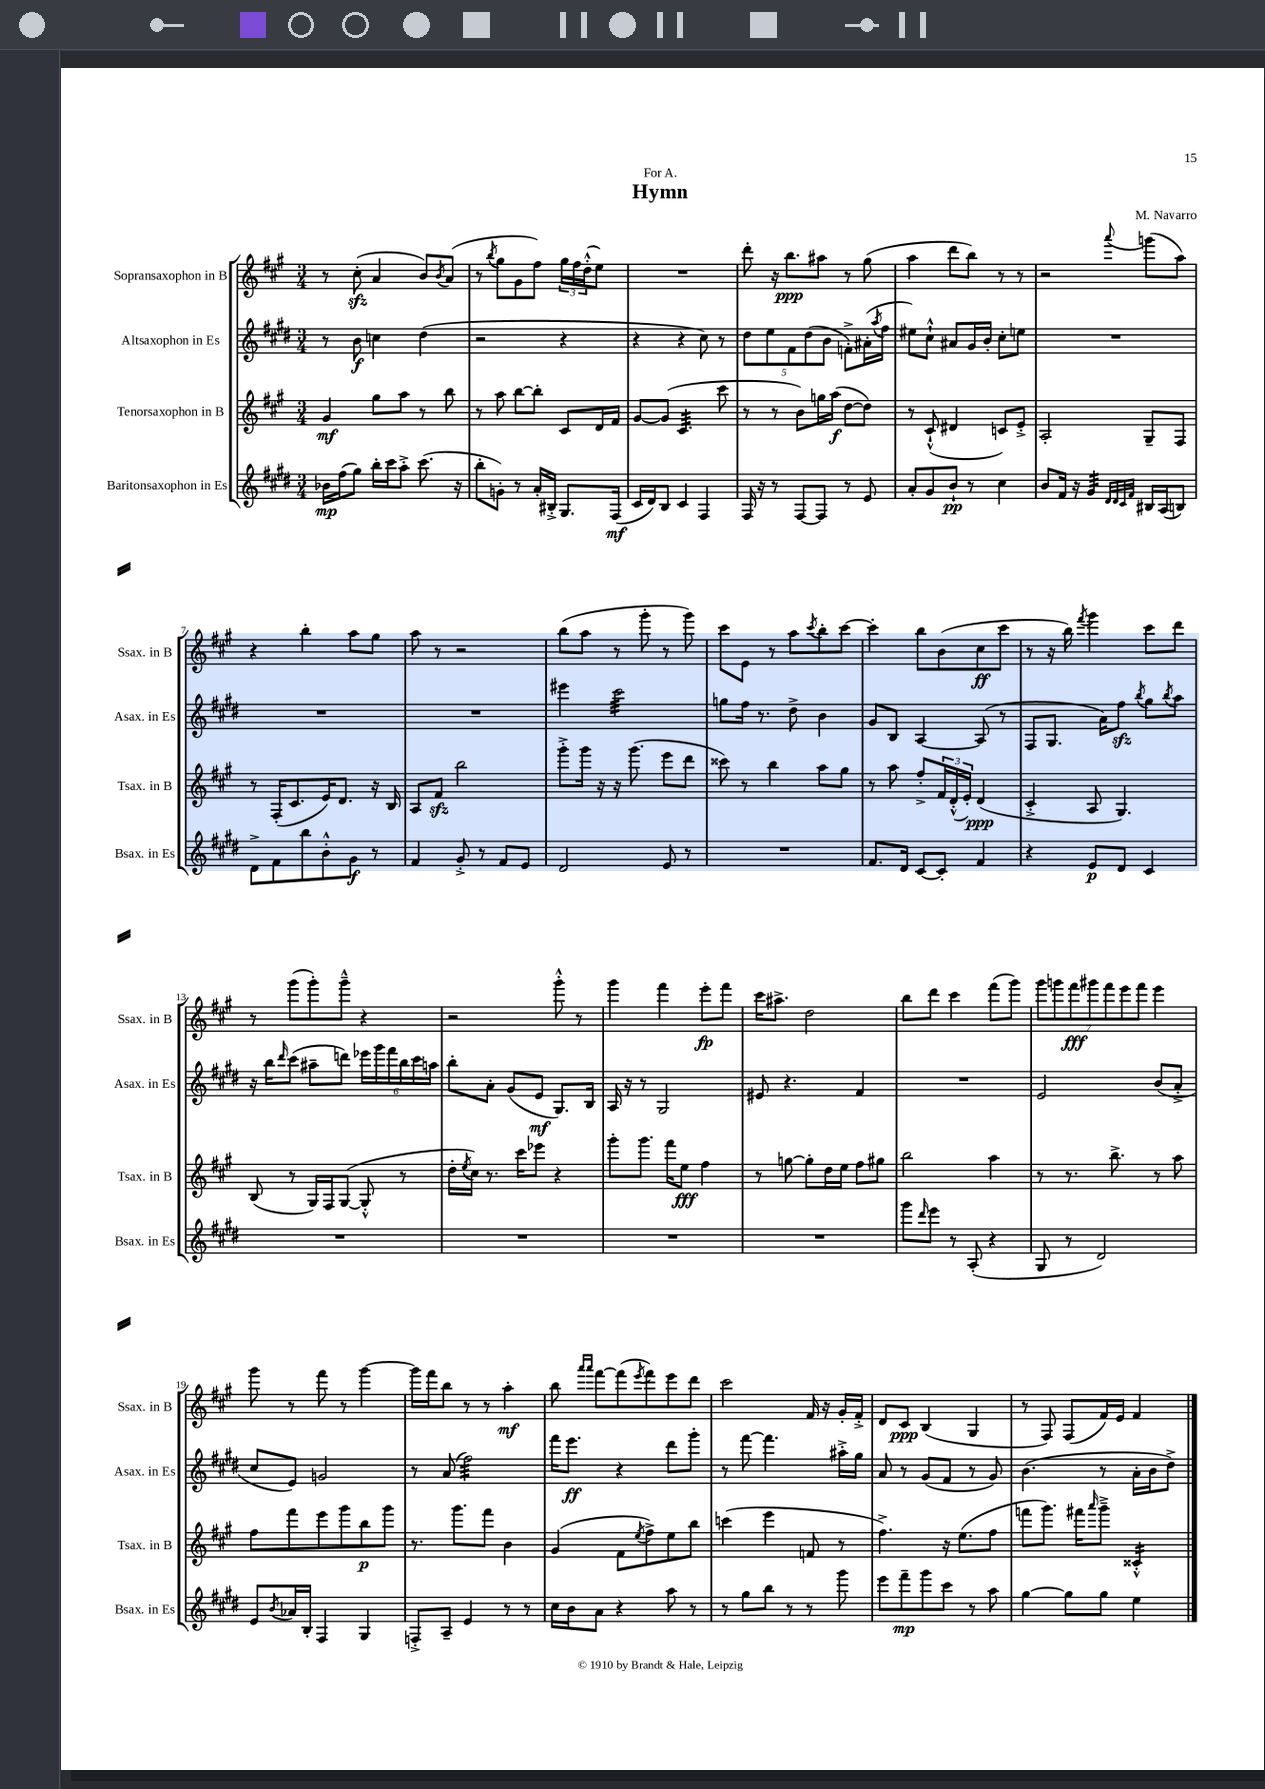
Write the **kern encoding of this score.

**kern	**kern	**kern	**kern
*staff4	*staff3	*staff2	*staff1
*clefG2	*clefG2	*clefG2	*clefG2
*k[f#c#g#d#]	*k[f#c#g#]	*k[f#c#g#d#]	*k[f#c#g#]
*M3/4	*M3/4	*M3/4	*M3/4
16b-	4g#	8r	8r
(16ff#	.	.	.
8gg#)	.	8b	(8cc#'
16bb'	8gg#	4cc	4a
16ccc#	.	.	.
8aa'^	8aa	.	.
(8.ccc#	8r	(4dd#	8b)
.	.	.	8qb
.	8bb	.	(8a
16r	.	.	.
=	=	=	=
8bb'	8r	2r	8r
.	.	.	8qbb
8g')	8aa	.	8gg#
8r	[8bb	.	8g#
16a'	8bb']	.	8ff#)
16B#'^	.	.	.
8.G#	8c#	4r	24gg#
.	.	.	24ff#
.	.	.	(24dd'^^
.	16d	.	8ee)
(16F#	16f#	.	.
=	=	=	=
16c#	[8g#	4r	2.r
16d#)	.	.	.
8B	(8g#]	.	.
4c#	4.c#	4r	.
4F#	.	8cc#)	.
.	8ccc#	8r	.
=	=	=	=
16F#	8r	10dd#	8ddd'
16r	.	.	.
.	.	10ee	.
8r	8r	.	16r
.	.	.	8.bb
.	.	10f#	.
[8F#	8b)	.	.
.	.	(10dd#	.
8F#]	16gg	.	8aa#
.	.	10b	.
.	(16aa	.	.
8r	[8dd	8f'^)	8r
8e	8dd])	(16a#'	(8gg#
.	.	8qaa	.
.	.	16ff#	.
=	=	=	=
8a'	8r	8ee#)	4aa
8g#	(8c#`^^	8cc#`^^	.
8b`	4d#	8a#	8ddd
8r	.	16g#	8bb)
.	.	16b'	.
4cc#	8c)	8cc#'	8r
.	8e'^	8ee	8r
=	=	=	=
8b	2A'	2.r	2r
16f#	.	.	.
16r	.	.	.
4g#	.	.	.
32qqd#	.	.	.
32qqd#	.	.	.
32qqc#	.	.	.
32qqf#	.	.	8qqaaa
16B#	8G#~	.	(8ggg
(16A	.	.	.
8B)	8F#	.	8aa)
=	=	=	=
8d#^	8r	2.r	4r
8f#	(16F#'	.	.
.	8.c#	.	.
8bb	.	.	4bb'
8b'^^	16e)	.	.
.	8.d	.	.
8g#	.	.	8aa
8r	16r	.	8gg#
.	16B	.	.
=	=	=	=
4f#	8A	2.r	8aa
.	8f#	.	8r
8g#'^	2bb	.	2r
8r	.	.	.
8f#	.	.	.
8e	.	.	.
=	=	=	=
2d#	8ggg#'^	4eee#	(8bb
.	16ggg#	.	8aa
.	16r	.	.
.	16r	2ccc#	8r
.	(8.ggg#	.	.
.	.	.	8ggg#'
8e	8eee	.	8r
8r	8ddd	.	8ggg#)
=	=	=	=
2.r	8ccc##)	8gg	8ccc#
.	8r	16ff#	8e
.	.	8.r	.
.	4bb	.	8r
.	.	8dd#^	8aa
.	.	.	8qccc#
.	8aa	4b	8bb'
.	8gg#	.	[8ccc#
=	=	=	=
8.f#	8r	8g#	4ccc#']
.	8aa	8B	.
16d#	.	.	.
[8c#	8ff#'^	[4A	8bb
8c#']	24f#	.	(8b
.	(24d'^^	.	.
.	24e')	.	.
4f#	(4d	(8A]	8cc#
.	.	8r	8ccc#
=	=	=	=
4r	4c#'^	8F#	8r
.	.	8.G#	16r
.	.	.	16bb)
.	.	.	8qfff#
8e	8A	.	4ggg#
.	.	16a)	.
8d#	4.G#)	8ff#	.
.	.	8qbb	.
4c#	.	8gg#	8ccc#
.	.	8qbb	.
.	.	8aa	8ddd
=	=	=	=
2.r	(8B	16r	8r
.	.	16bb	.
.	.	16qqddd#	.
.	8r	(8ccc#	(8ggg#
.	16G#)	8aa#~	8ggg#')
.	16F#	.	.
.	([8G#	8ddd)	8ggg#~^^
.	8G#'^^]	24eee-	4r
.	.	24ggg#	.
.	.	24fff#	.
.	8r	24bb	.
.	.	24ccc#	.
.	.	24aa	.
=	=	=	=
2.r	16dd'	8bb'	2r
.	8qee	.	.
.	16cc#)	.	.
.	8.r	8a'	.
.	.	(8g#	.
.	16ccc#	.	.
.	8eee-	8e	.
.	4r	8.G#)	8ggg#'^^
.	.	.	8r
.	.	16B	.
=	=	=	=
2.r	8ggg#'	16A	4ggg#
.	.	16r	.
.	8.ggg#	8r	.
.	.	2G#	4fff#
.	16fff#	.	.
.	8ee	.	.
.	4ff#	.	8eee'
.	.	.	8fff#
=	=	=	=
2.r	8r	8e#	16ccc#
.	.	.	8.aa#^
.	[8gg	4.r	.
.	8gg']	.	2dd
.	16dd	.	.
.	16ee	.	.
.	8ff#	4f#	.
.	8gg#	.	.
=	=	=	=
8ggg#	2bb	2.r	8bb
16qqddd#	.	.	.
8eee	.	.	8ddd
8r	.	.	4ccc#
(8A'	.	.	.
4r	4aa	.	(8fff#
.	.	.	8ggg#)
=	=	=	=
8G#	8r	2e	14ggg#
.	.	.	14ggg
8r	8.r	.	.
.	.	.	14fff#
.	.	.	14ggg#
2d#)	.	.	.
.	.	.	14fff#
.	8.bb^	.	.
.	.	.	14eee
.	.	.	14fff#
.	8r	(8b	4eee
.	8aa	8a'^	.
=	=	=	=
8e	8ff#	8cc#	8ggg#
8qb	.	.	.
16a-	8fff#	8e)	8r
16B'	.	.	.
4F#	8eee	2g	8fff#
.	8ggg#	.	8r
4G#	8bb	.	[4ggg#
.	8ggg#	.	.
=	=	=	=
8F'^	8.r	8r	16ggg#]
.	.	.	16fff#
8A~	.	(8a	8bb
.	8.ggg#	.	.
4e	.	2ff#)	8r
.	8fff#	.	8r
8r	4b	.	4aa'
8r	.	.	.
=	=	=	=
16cc#	(4g#	16fff#	8bb
16b	.	8.eee	.
.	.	.	16qqaaa
.	.	.	16qqaaa
8a	.	.	[8fff#
4r	8f#	4r	(8fff#]
.	8qee	.	8qeee
.	8ff#^)	.	8fff#)
8aa	8ee	8ddd#	8eee
8r	8bb	8ggg#'	8ddd
=	=	=	=
8r	(4ccc	8r	2ccc#
8gg#	.	[8fff#	.
8bb	4eee	4.fff#]	.
8r	.	.	.
8r	8f	.	16f#
.	.	.	16r
8ggg#	8r	16aa#'^	16g#'
.	.	16gg#	16f#'^
=	=	=	=
8eee	4.ff#^)	8a	8d
8fff#~	.	8r	8c#
8ggg#	.	(8g#	(4B
8ccc#	16r	8f#	.
.	(8.ee	.	.
8r	.	8r	4G#
8aa	8ff#	8g#)	.
=	=	=	=
[4gg#	8fff	(4.b	8r
.	8.ggg#)	.	8F#)
8gg#]	.	.	(8F#
.	16fff#	.	.
.	16qqaaa	.	.
8gg#	8ggg#~^	8r	16f#)
.	.	.	16e
4ee	4c##'^^	16a'	4f#
.	.	16b	.
.	.	8dd#^)	.
==	==	==	==
*-	*-	*-	*-
